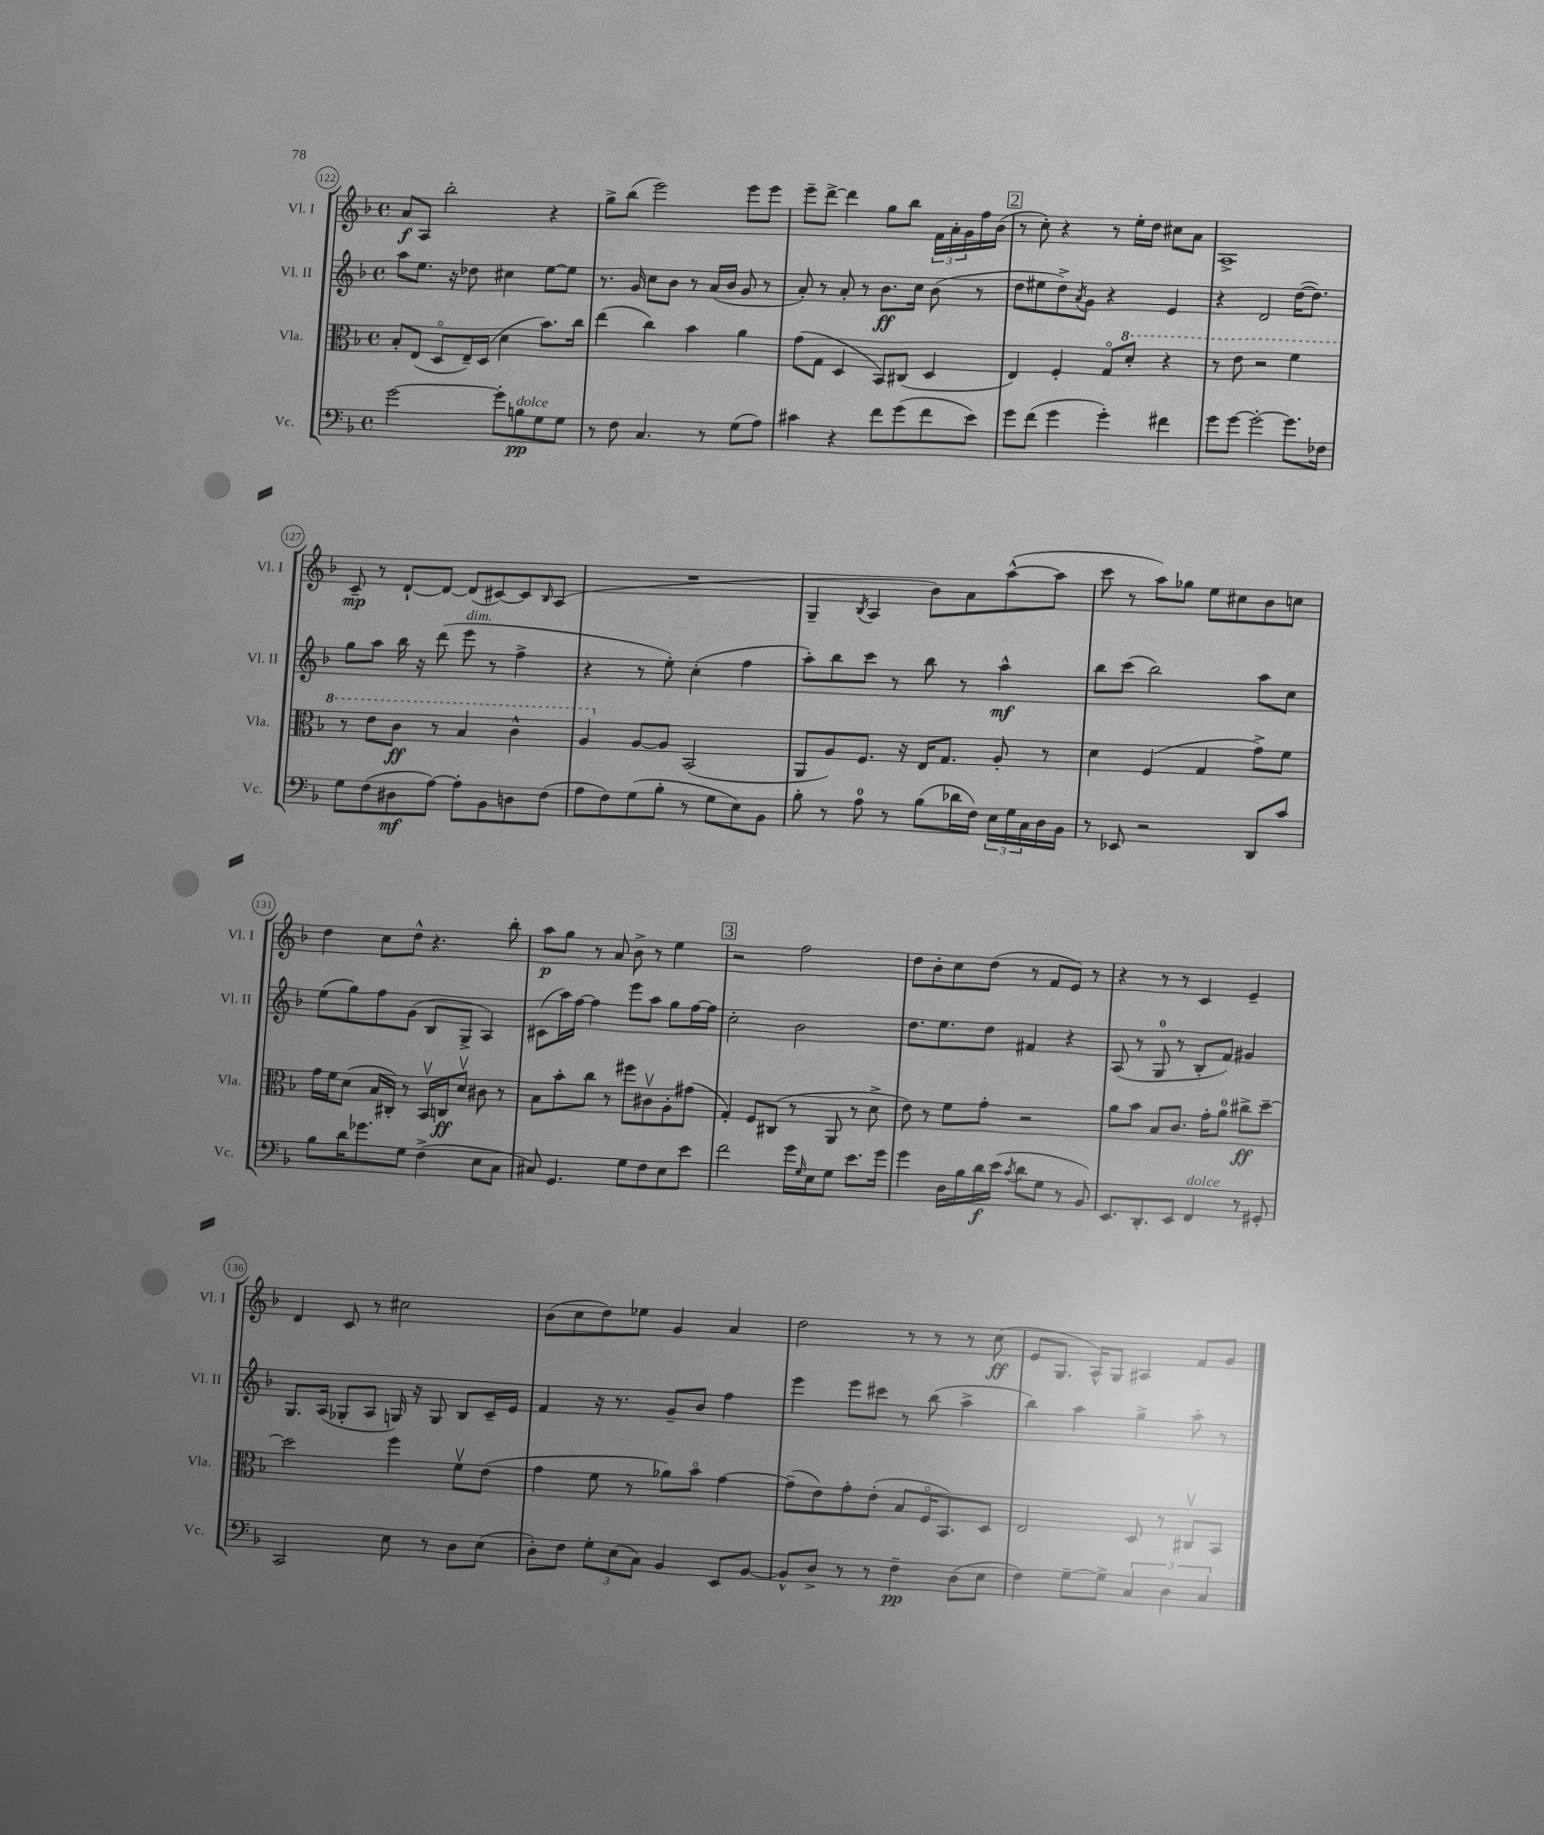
<<
\new StaffGroup <<
\new Staff = "s0" \with { instrumentName = "Vl. I" shortInstrumentName = "Vl. I" } {
    \clef treble \key f \major \defaultTimeSignature \time 4/4
    a'8\f a8 bes''2-. r4 |
    g''8-> bes''8( e'''2) e'''8 e'''8 |
    e'''8-- d'''8~-> d'''4 g''8 bes''8 \tuplet 3/2 { f'16 a'16-. g'16 } f''16 bes'16( |
    \mark \markup { \box "2" } r8 c''8-.) r4 r8 e''16-. d''16 cis''8 a'8 |
    a1-> |
    c'8--\mp r8 d'8~-! d'8~ d'8( cis'8~) cis'8 \grace { bes16 } a8( |
    R1 |
    g4-- \acciaccatura { bes8 } a4 bes'8) a'8 a''8~-^( a''8 |
    c'''8 r8 a''8) ges''8 e''8 cis''8 bes'8 c''8 |
    d''4 c''8 d''8-^ r4. bes''8-. |
    a''8\p g''8 r8 a'8 bes'8-> r8 e''4 |
    \mark \markup { \box "3" } r2 f''2 |
    d''8 bes'8-. c''8 d''8( r8 f'8 e'8) r8 |
    r4 r8 r8 c'4 e'4-- |
    d'4 c'8 r8 cis''2 |
    bes'8( c''8 d''8) ees''8 g'4 a'4 |
    d''2 r8 r8 r8 c''8\ff( |
    e'8 g8. a16-^) g8 ais4 f'8 g'8 \bar "|." |
}
\new Staff = "s1" \with { instrumentName = "Vl. II" shortInstrumentName = "Vl. II" } {
    \clef treble \key f \major \defaultTimeSignature \time 4/4
    a''8 e''8. r16 des''8 cis''4 e''8~ e''8 |
    r8. g'16 c''8 bes'8 r8 a'16( bes'16 g'8 r8 |
    a'8-.) r8 a'8-. r8 bes'8.\ff c''16 bes'8( r8 |
    \mark \markup { \box "2" } d''8 eis''8 d''8->) \acciaccatura { a'8 } g'8 r4 e'4 |
    r4 d'2 d''16~( d''8.) |
    g''8 a''8 bes''16 r16 d'''8( e'''8^\markup { \italic "dim." } r8 f''4-> |
    r4 r8 e''8-.) c''4-.( f''4 |
    a''8-.) bes''8 c'''8 r8 bes''8 r8 a''4-^\mf |
    bes''8 c'''8( bes''2) a''8 c''8 |
    e''8( g''8) f''8 g'8( bes8 g8-> a4) |
    cis'8( a''16) f''16~ f''4 e'''8 a''8 g''8 f''16~ f''16 |
    \mark \markup { \box "3" } c''2-. bes'2 |
    d''8. e''8. d''8 fis'4 r4 |
    a8( r8 g8-0 r8 bes8-. f'8) gis'4 |
    g8. a16( ges8-. a8 g16) r16 g8 bes8 c'16-- e'16 |
    f'4 r16 r8. g'8-- bes'8 f''4 |
    e'''4 e'''8 cis'''8 r8 bes''8( a''4-> |
    bes''4) a''4 g''4-> a''8-. r8 \bar "|." |
}
\new Staff = "s2" \with { instrumentName = "Vla." shortInstrumentName = "Vla." } {
    \clef alto \key f \major \defaultTimeSignature \time 4/4
    bes8-. e8( d8\flageolet e16--) d16( d'4 bes'8.) c''16 |
    e''4( c''4) bes'4 a'4 |
    g'8( g8 d4 bes,8) cis8( d4 |
    \mark \markup { \box "2" } e4) f4-. g8\flageolet \ottava #1 d''8-. r4 |
    r8 e''8 r2 f''4 |
    r8 e''8 c''8\ff r8 bes'4 c''4-^ |
    a'4 \ottava #0 a8~ a8 bes,2( |
    a,8 a8) f8. r16 e16 g8. a8-. r8 |
    d'4 f4( g4 g'8->) f'8 |
    g'16 f'16 d'8( bes16 cis16-.) r8 bes,16\upbow c16\ff d'8\upbow cis'8 r8 |
    bes8 bes'8-. c''8 r8 fis''8 cis'8\upbow a8-. gis'8( |
    \mark \markup { \box "3" } g4-.) f8 cis8( r8 a,8 r8 d'8-> |
    e'8) r8 f'8 g'8-. r2 |
    a'8 bes'8 bes8 c'8. g'16-. a'8-0 cis''8->\ff d''8~-- |
    d''2 f''4 f'8\upbow e'8( |
    g'4 f'8 r8 aes'8) bes'8\flageolet g'4~ |
    g'8--( e'8) g'8-. e'8-.( bes8 f16\flageolet bes,8.) d8 |
    e2 d8 r8 cis8\upbow bes,8 \bar "|." |
}
\new Staff = "s3" \with { instrumentName = "Vc." shortInstrumentName = "Vc." } {
    \clef bass \key f \major \defaultTimeSignature \time 4/4
    g'2~ g'8-. b8\pp^\markup { \italic "dolce" } g8 g8 |
    r8 f8 c4. r8 g8( a8) |
    cis'4 r4 f'8 g'8( f'8 e'8) |
    \mark \markup { \box "2" } g'8 f'8( g'4 g'4-.) fis'4 |
    g'8 g'8~ g'2~-. g'8. fes16 |
    g8 f8( dis8\mf a8~) a8-. bes,8 d8 f8( |
    a8 f8) g8( bes8-. r8 g8 e8) bes,8 |
    bes8-. r8 a8-0 r8 bes8( des'16 f16) \tuplet 3/2 { e16 g16 c16 } d16 bes,16 |
    r8 ees,8 r2 d,8 c'8 |
    bes8 d'16 ges'8. g8 f4->( e8 c8 |
    cis8) g,4. g8 f8 e8 e'8 |
    \mark \markup { \box "3" } f'2 g'16 \grace { g16 } e16 g8 e'8. g'16 |
    g'4 d16 bes16 d'16\f e'16( \acciaccatura { c'8 } d'8 g8 r8 bes,8) |
    e,8. d,8.-. e,8 f,4^\markup { \italic "dolce" } r8 gis,8-. |
    c,2 e8 r8 d8 e8( |
    d8-.) f8 \tuplet 3/2 { g8-. e8( c8) } bes,4 e,8 bes,8~ |
    bes,8-^ d8-> r8 r8 f4--\pp d8( e8 |
    f4) g8~-- g8-> \tuplet 3/2 { c4 d4 c4 } \bar "|." |
}
>>
>>
\layout { \context { \Score currentBarNumber = #122 \override BarNumber.stencil = #(make-stencil-circler 0.1 0.3 ly:text-interface::print) } }
